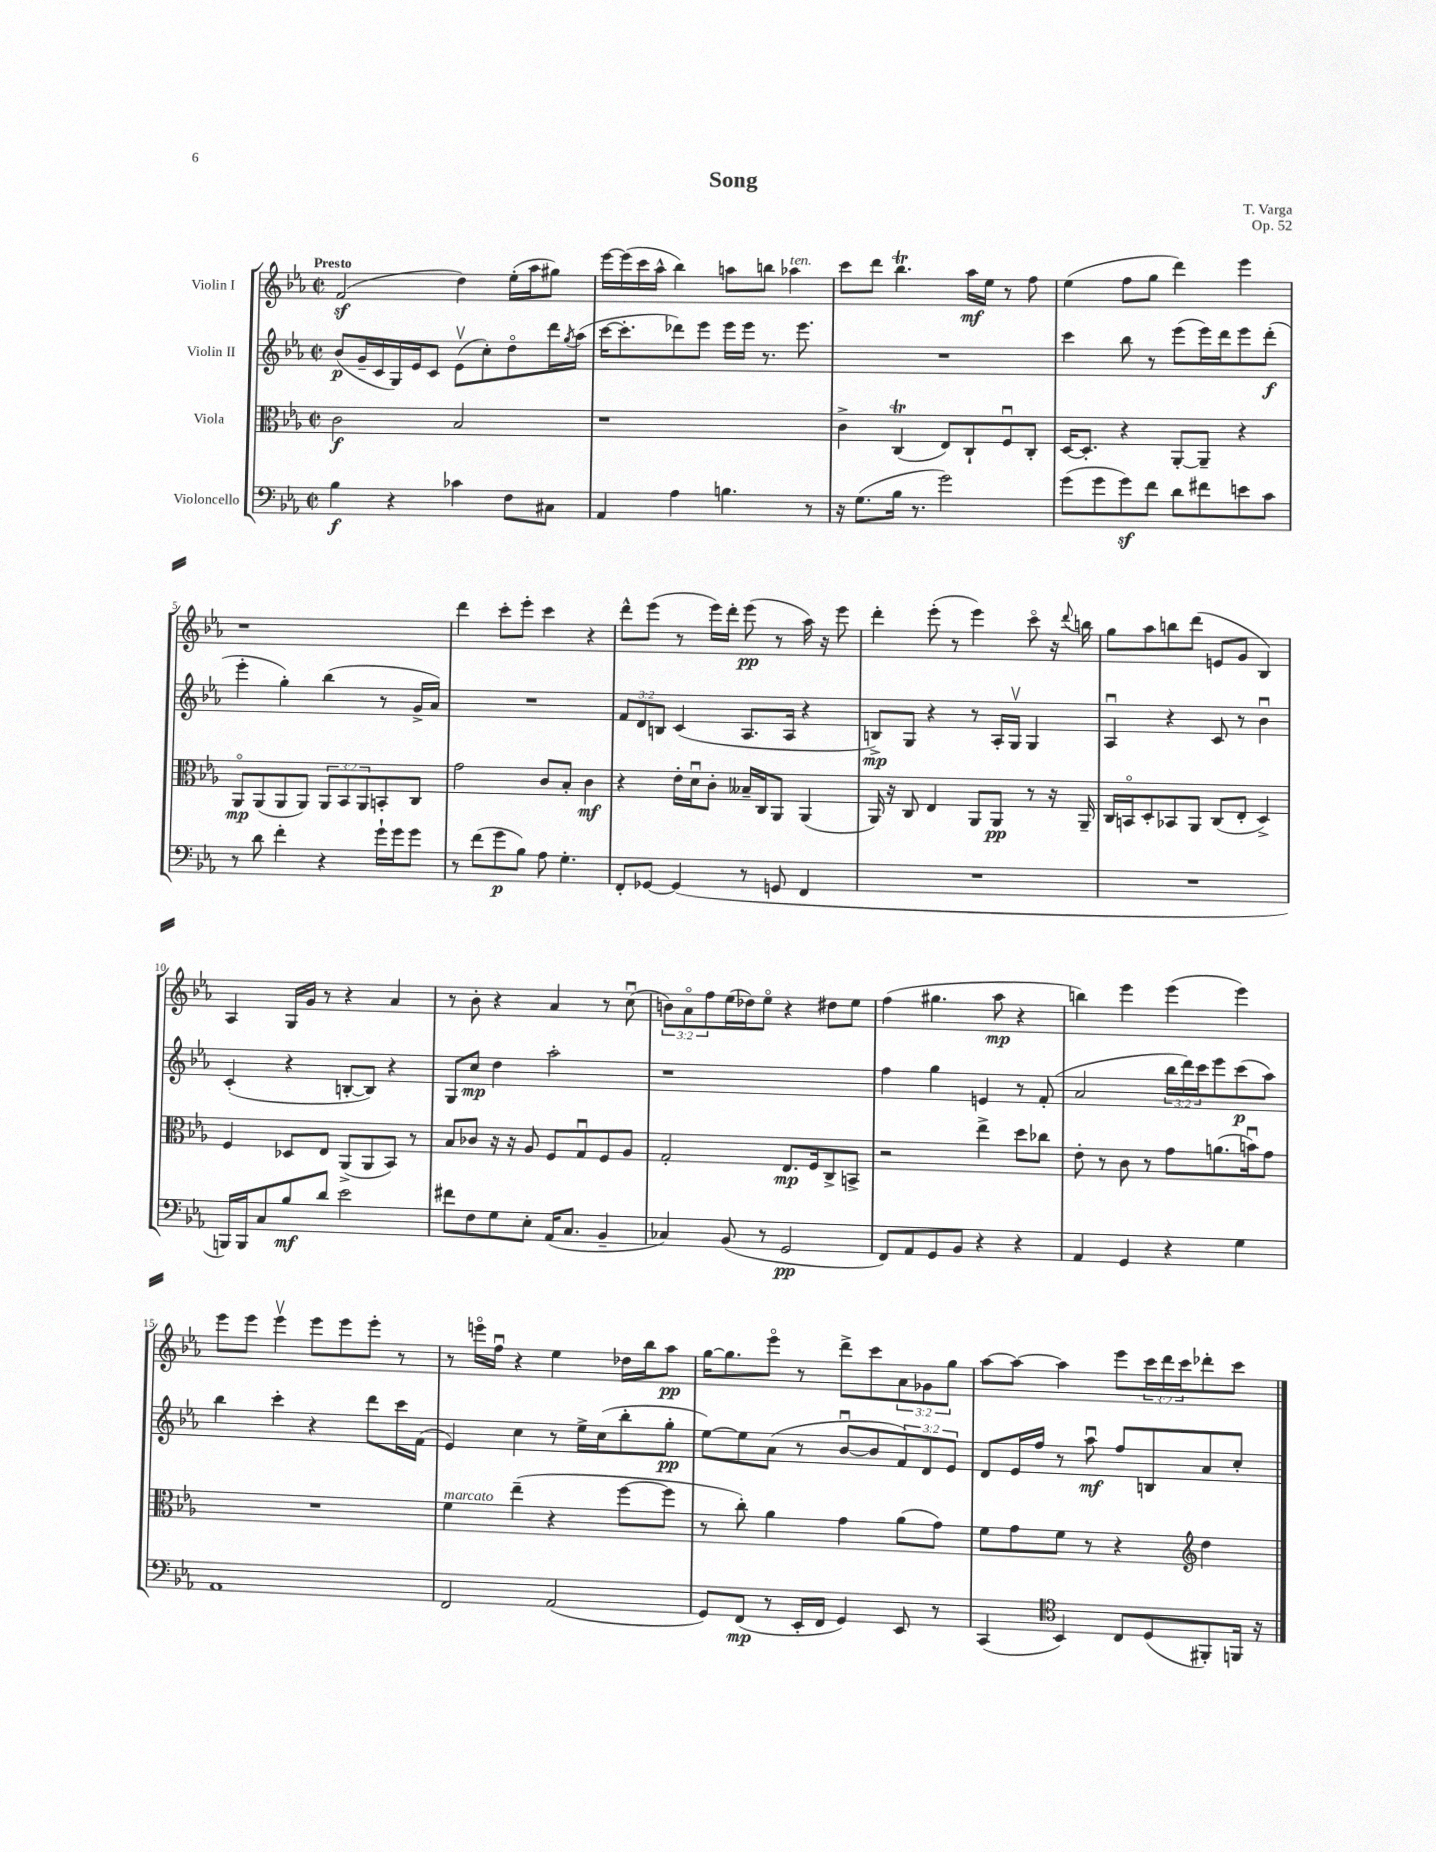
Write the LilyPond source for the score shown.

\header { title = "Song" composer = "T. Varga" opus = "Op. 52" }
<<
\new StaffGroup <<
\new Staff = "s0" \with { instrumentName = "Violin I" } {
    \clef treble \key ees \major \defaultTimeSignature \time 2/2 \override Staff.TupletNumber.text = #tuplet-number::calc-fraction-text \tempo "Presto"
    f'2\sf( d''4) ees''16-.( aes''16 gis''8) |
    ees'''16~ ees'''16( c'''16 aes''16-^ bes''4) a''8 b''8 aes''4^\markup { \italic "ten." } |
    c'''8 d'''8 bes''4.\trill aes''16\mf ees''16 r8 f''8 |
    ees''4( f''8 g''8 d'''4) ees'''4 |
    r1 |
    d'''4 c'''8-. ees'''8-. c'''4 r4 |
    d'''8-^ ees'''8( r8 ees'''16) d'''16-. ees'''8\pp( r8 aes''16) r16 ees'''8 |
    d'''4-. ees'''8-.( r8 ees'''4) c'''8\flageolet r16 \appoggiatura { d'''8 } b''16 |
    g''8 aes''8 b''8 d'''8( e'8 g'8 bes4) |
    aes4 g16 g'16 r8 r4 aes'4 |
    r8 bes'8-. r4 aes'4 r8 c''8\downbow( |
    \tuplet 3/2 { b'8) aes'8\flageolet f''8 } ees''16( des''16) ees''8\flageolet r4 dis''8 ees''8 |
    f''4( gis''4. aes''8\mp r4 |
    b''4) ees'''4 ees'''4( ees'''4) |
    ees'''8 ees'''8 ees'''4\upbow ees'''8 ees'''8 ees'''8-. r8 |
    r8 e'''16\flageolet f''16\downbow r4 ees''4 des''16 bes''16 aes''8\pp |
    g''16~ g''8. ees'''8\flageolet r8 d'''8-> c'''8 \tuplet 3/2 { aes'8 ges'8 g''8 } |
    aes''8~ aes''8~ aes''4 ees'''8 \tuplet 3/2 { c'''16 d'''16 c'''16 } des'''8-. c'''8 \bar "|." |
}
\new Staff = "s1" \with { instrumentName = "Violin II" } {
    \clef treble \key ees \major \defaultTimeSignature \time 2/2 \override Staff.TupletNumber.text = #tuplet-number::calc-fraction-text
    bes'8\p( g'16-- c'16 g16) ees'16 c'8 ees'8\upbow( c''8-.) d''8\flageolet d'''16 \acciaccatura { g''8 } aes''16( |
    c'''16~ c'''8.-. des'''8) ees'''8 ees'''16 ees'''16 r8. ees'''8. |
    R1 |
    c'''4 bes''8 r8 ees'''8( ees'''16) d'''16 ees'''8 d'''8-.\f( |
    ees'''4-. g''4-.) bes''4( r8 g'16-> aes'16) |
    R1 |
    \tuplet 3/2 { f'8 d'8 b8 } c'4( aes8. aes16 r4 |
    b8->\mp) g8 r4 r8 aes16-. g16\upbow g4 |
    aes4\downbow r4 c'8 r8 bes'4\downbow |
    c'4-.( r4 b8~-. b8) r4 |
    g8 c''8\mp d''4 aes''2-. |
    r1 |
    f''4 g''4 e'4 r8 f'8-.( |
    aes'2 \tuplet 3/2 { bes''16 d'''16) c'''16 } ees'''8 c'''8\p( aes''8) |
    bes''4 c'''4-. r4 d'''8 c'''16 f'16( |
    ees'4) c''4 r8 ees''16-> c''16( bes''8-. g''8-.\pp |
    ees''8~) ees''8 aes'8( r8 bes'8~\downbow bes'8 \tuplet 3/2 { f'8) d'8 ees'8 } |
    d'8 ees'16 f''16 r8 aes''8\downbow\mf f''8 b8 aes'8 c''8-. \bar "|." |
}
\new Staff = "s2" \with { instrumentName = "Viola" } {
    \clef alto \key ees \major \defaultTimeSignature \time 2/2 \override Staff.TupletNumber.text = #tuplet-number::calc-fraction-text
    c'2\f bes2 |
    r1 |
    c'4-> c4\trill( ees8) c8-! f8\downbow c8-. |
    d16~ d8.-. r4 aes,8~-. aes,8-- r4 |
    aes,8\flageolet\mp aes,8( aes,8 aes,8) \tuplet 3/2 { aes,8 bes,8 aes,8 } b,8-. c8 |
    g'2 c'8 bes8-. c'4\mf |
    r4 ees'16-. d'16\downbow c'8-. beses16-- c16 aes,8 aes,4( |
    aes,16) r16 c8 ees4 aes,8 aes,8\pp r8 r16 aes,16-- |
    c16 b,16\flageolet d8-. bes,8 aes,8 c8( ees8-. d4->) |
    f4 des8 ees8 aes,8->( aes,8 bes,8) r8 |
    bes8 ces'8 r16 r16 aes8 f8 g8\downbow f8 aes8 |
    g2-. ees8.\mp f16 c8-> b,8-> |
    r2 ees''4-> d''8 ces''8 |
    ees'8-. r8 c'8 r8 g'8 a'8.( b'16\downbow) g'8 |
    R1 |
    f'4^\markup { \italic "marcato" } ees''4--( r4 f''8~ f''8 |
    r8 c''8-.) aes'4 g'4 aes'8( g'8) |
    f'8 g'8 f'8 r8 r4 \clef treble d''4 \bar "|." |
}
\new Staff = "s3" \with { instrumentName = "Violoncello" } {
    \clef bass \key ees \major \defaultTimeSignature \time 2/2
    bes4\f r4 ces'4 f8 cis8 |
    aes,4 aes4 b4. r8 |
    r16 g8.( bes16 r8. g'2) |
    g'8( g'8 g'8\sf) f'8 d'8 fis'8 e'8 c'8 |
    r8 d'8 f'4-. r4 g'16-! g'16 g'8 |
    r8 f'8( g'8\p bes8) aes8 g4.-. |
    f,8-. ges,8~ ges,4( r8 g,8 f,4 |
    R1 |
    R1 |
    b,,16) b,,16 c8 bes8\mf d'8 ees'2 |
    fis'8 f8 g8 ees8-. aes,16( c8. bes,4-- |
    ces4) bes,8( r8 g,2\pp |
    f,8) aes,8 g,8 bes,8 r4 r4 |
    aes,4 g,4 r4 g4 |
    aes,1 |
    f,2 aes,2( |
    g,8) f,8\mp( r8 ees,16-. f,16 g,4) ees,8 r8 |
    c,4( \clef tenor bes,4) c8 d8( fis,8-.) f,16 r16 \bar "|." |
}
>>
>>
